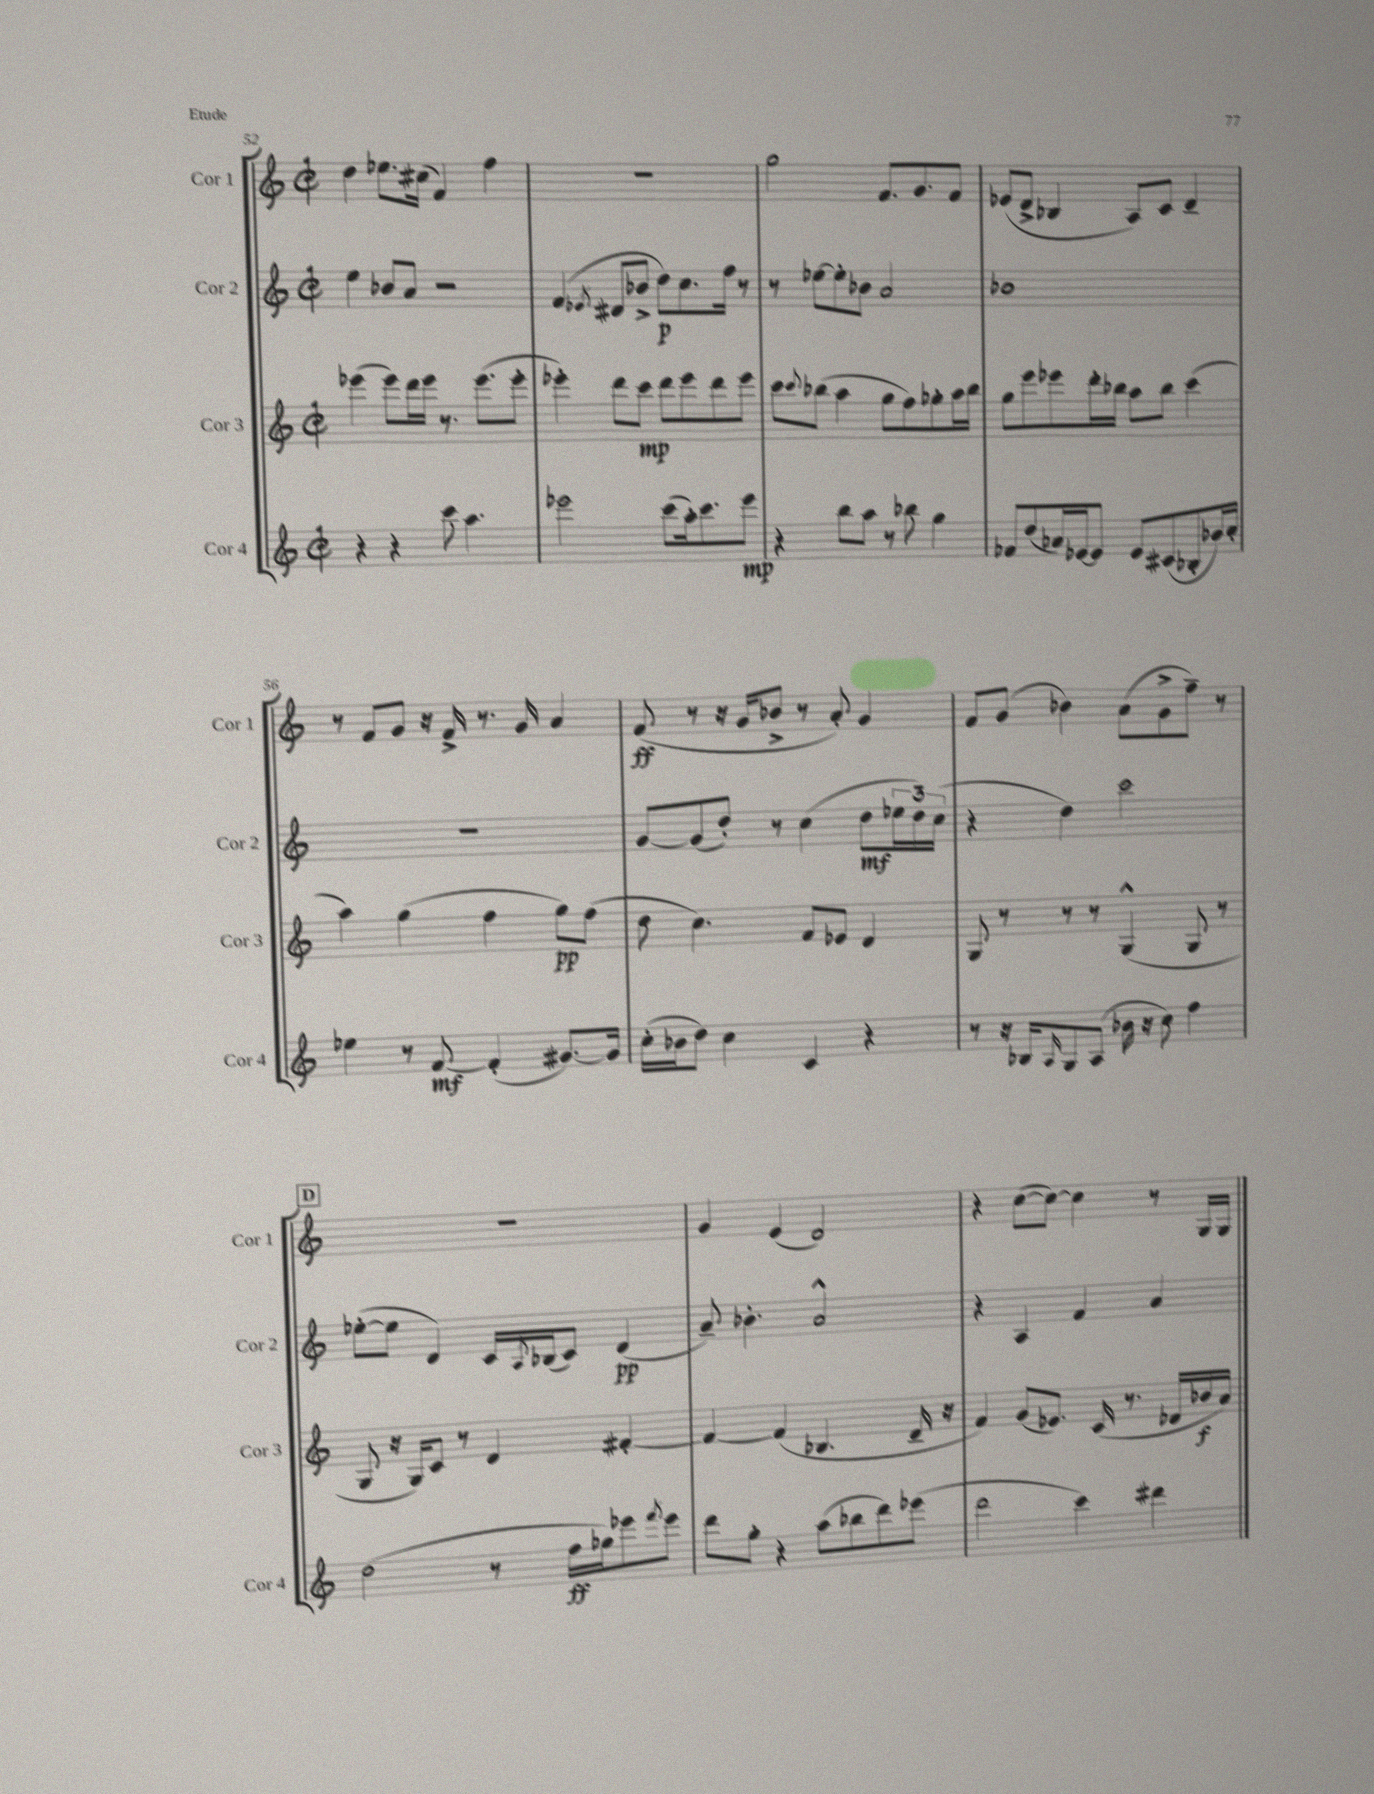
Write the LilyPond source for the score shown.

<<
\new StaffGroup <<
\new Staff = "s0" \with { instrumentName = "Cor 1" shortInstrumentName = "Cor 1" } {
    \clef treble \key c \major \defaultTimeSignature \time 2/2
    d''4 ees''8. cis''16( f'4) f''4 |
    R1 |
    g''2 f'8. g'8. f'8 |
    ees'8( d'8-> bes4 a8) c'8 d'4-- |
    r8 f'8 g'8 r16 f'16-> r8. g'16 a'4 |
    f'8\ff( r8 r16 g'16 bes'8-> r8 a'8-.) g'4 |
    f'8 g'8( bes'4) a'8( g'8-> f''8--) r8 |
    \mark \markup { \box "D" } r1 |
    g'4 e'4( d'2) |
    r4 c''8~( c''8~) c''4 r8 g16 g16 \bar "|." |
}
\new Staff = "s1" \with { instrumentName = "Cor 2" shortInstrumentName = "Cor 2" } {
    \clef treble \key c \major \defaultTimeSignature \time 2/2
    e''4 bes'8 a'8 r2 |
    f'4( \acciaccatura { ees'8 } dis'8 bes'8-> d''8\p) c''8. f''16 r8 |
    r8 ees''8~ ees''8-. bes'8 a'2 |
    bes'1 |
    R1 |
    g'8~ g'8( d''8-.) r8 c''4( d''8\mf \tuplet 3/2 { ees''16 d''16) c''16( } |
    r4 d''4) c'''2 |
    \mark \markup { \box "D" } ees''8~-.( ees''8 d'4) c'16 \acciaccatura { a8 } bes16( c'8) d'4\pp( |
    a'8--) bes'4.-. a'2-^ |
    r4 a4 f'4 a'4 \bar "|." |
}
\new Staff = "s2" \with { instrumentName = "Cor 3" shortInstrumentName = "Cor 3" } {
    \clef treble \key c \major \defaultTimeSignature \time 2/2
    ees'''4( ees'''8) d'''16 ees'''16 r8. ees'''8.( ees'''8-. |
    ees'''4-.) d'''8 c'''8\mp d'''8 ees'''8 d'''8 ees'''8 |
    c'''8 \appoggiatura { c'''8 } bes''8( a''4 g''8 f''8) ges''8-. a''16 bes''16 |
    g''8 e'''8 ees'''8 d'''16-. bes''16 a''8 bes''8 c'''4( |
    a''4) g''4( f''4 g''8\pp) f''8( |
    d''8 c''4.) f'8 ees'8 d'4 |
    g8 r8 r8 r8 g4-^( g8 r8 |
    \mark \markup { \box "D" } g8 r16 g16) c'8 r8 d'4 fis'4~-. |
    fis'4~ fis'4( bes4. d'16-- r16 |
    f'4) g'8( ees'8.) c'16( r8. des'16 bes'16\f a'16) \bar "|." |
}
\new Staff = "s3" \with { instrumentName = "Cor 4" shortInstrumentName = "Cor 4" } {
    \clef treble \key c \major \defaultTimeSignature \time 2/2
    r4 r4 c'''8 a''4. |
    ees'''2 c'''8( a''16-.) c'''8. ees'''8\mp |
    r4 b''8 a''8 r8 bes''8 g''4 |
    fes'8 d''8( aes'16) ees'16~ ees'8 ees'8 cis'8( bes8-. bes'16) c''16-. |
    ees''4 r8 f'8~\mf f'4-.( gis'8.~) gis'16 |
    c''16-.( bes'16 d''8) c''4 c'4 r4 |
    r8 r16 bes16 \grace { a16 } g8 a8( bes'16 r16 c''8) f''4 |
    \mark \markup { \box "D" } d''2( r8 f''16\ff ges''16) ees'''8 \acciaccatura { f'''8 } ees'''8 |
    d'''8 g''8-. r4 a''8( bes''8 d'''8) ees'''8( |
    d'''2 c'''4) dis'''4 \bar "|." |
}
>>
>>
\layout { \context { \Score currentBarNumber = #52 } }
